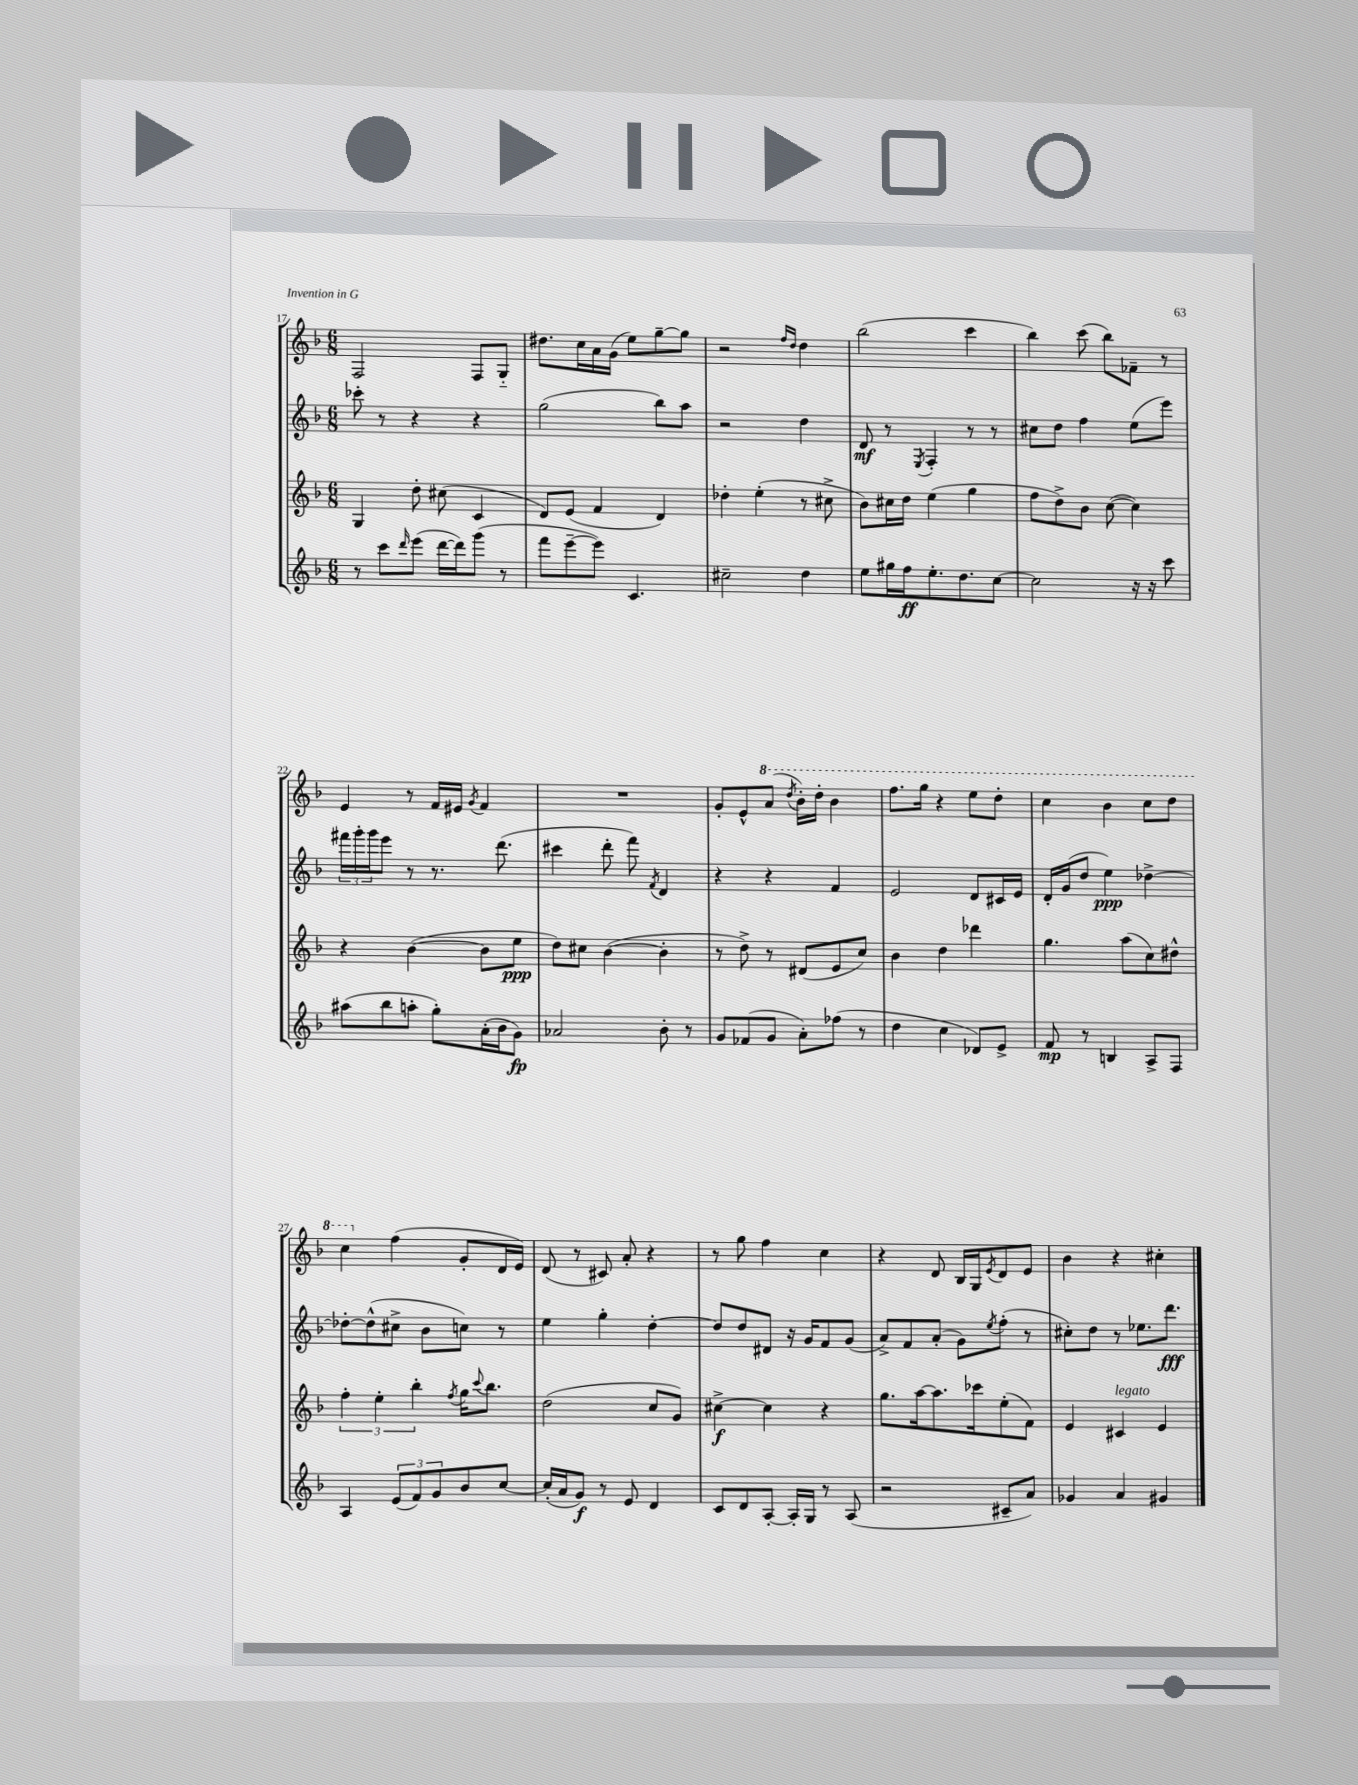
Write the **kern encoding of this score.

**kern	**kern	**kern	**kern
*staff4	*staff3	*staff2	*staff1
*clefG2	*clefG2	*clefG2	*clefG2
*k[b-]	*k[b-]	*k[b-]	*k[b-]
*M6/8	*M6/8	*M6/8	*M6/8
8r	4G/	8ccc-'\	2F/
8ccc\L	.	8r	.
16qqddd/	.	.	.
(8eee\J	8dd'\	4r	.
[16ddd\LL	(8cc#\	.	.
16ddd\]J)	.	.	.
(8ggg\J	4c/	4r	8F/L
8r	.	.	8G'~/J
=	=	=	=
8fff\L	8d/L)	(2gg\	8.dd#\L
[8eee~\	(8e/J	.	.
.	.	.	16cc\L
8eee\]J)	4f/	.	16a\
.	.	.	(16g\JJ
4.c/	.	.	8ee\L)
.	4d/)	8bb-\L)	[8gg~\
.	.	8aa\J	8gg\]J
=	=	=	=
2cc#~\	4dd-'\	2r	2r
.	(4ee'\	.	.
.	.	.	16qqff/LL
.	.	.	16qqdd/JJ
4dd\	8r	4dd\	4dd\
.	8cc#^\	.	.
=	=	=	=
8ee\L	8b-\L)	8d/	(2bb-\
16gg#\L	16cc#\L	8r	.
16ff\J	16dd\JJ	.	.
.	.	8qE/	.
8.ee'\	(4ee\	4F'/	.
8.dd\	.	.	.
.	4gg\	8r	4ccc\
[8cc\J	.	8r	.
=	=	=	=
2cc\]	8ff\L	8cc#\L	4bb-\)
.	8dd^\)	8dd\J	.
.	8b-\J	4ff\	(8ccc\
.	([8cc\	.	8bb-\L)
16r	4cc\])	(8ee\L	8f-~\J
16r	.	.	.
8ccc\	.	8eee\J)	8r
=	=	=	=
(8aa#\L	4r	24fff#\LL	4e/
.	.	24ggg'\	.
.	.	24ggg\J	.
8bb-\	.	8eee\J	.
8aa'\J	([4b-\	8r	8r
8gg'\L)	.	8.r	16f/LL
.	.	.	16e#/JJ
.	.	.	8qg/
(16a'\L	8b-\]L	.	4f/
16b-\J	.	(8.ddd\	.
8g\J)	8ee\J	.	.
=	=	=	=
2a-/	8dd\L)	4ccc#\	2.r
.	8cc#\J	.	.
.	([4b-\	8ddd'\	.
.	.	8fff\)	.
.	.	8qf/	.
8b-'\	4b-'\]	4d/	.
8r	.	.	.
=	=	=	=
8g/L	8r	4r	8g'/L
(8f-/	8dd^\)	.	8e^^/
8g/J	8r	4r	(8aa/J
.	.	.	8qddd/
8a'\L)	(8d#/L	.	16bb-'\LL)
.	.	.	16ddd'\JJ
(8ff-\J	8e/	4f/	4bb-\
8r	8cc/J)	.	.
=	=	=	=
4dd\	4b-\	2e/	8.fff\L
.	.	.	16ggg\Jk
4cc\	4dd\	.	4r
8d-/L)	4ddd-\	8d/L	8eee\L
8e^/J	.	16c#/L	8ddd'\J
.	.	16e/JJ	.
=	=	=	=
8f/	4.gg\	16d'/LL	4ccc\
.	.	(16g/J	.
8r	.	8dd/J	.
4B/	.	4ee\)	4bb-\
.	(8aa\L	.	.
8A^/L	8cc\)	[4dd-^\	8ccc\L
8F/J	8dd#^^\J	.	8ddd\J
=	=	=	=
4A/	6ff'\	8dd-'\_L	4ccc\
.	.	(8dd-^^\]	.
.	6ee'\	.	.
(12e/L	.	8cc#^\J	(4ff\
12f/)	6bb-'\	.	.
.	.	8b-\L	.
12g/	.	.	.
.	8qff/	.	.
8b-/	16gg\LK	8cc\J)	8g'/L
.	8qqccc/	.	.
.	8.bb-\J	.	.
[8cc/J	.	8r	16d/L
.	.	.	16e/JJ)
=	=	=	=
(16cc'/]LL	(2dd\	4ee\	(8d/
16a/J	.	.	.
8g/J)	.	.	8r
8r	.	4gg'\	8c#/)
8e/	.	.	8a'/
4d/	8cc/L	[4dd'\	4r
.	8g/J)	.	.
=	=	=	=
8c/L	[4cc#^\	8dd/]L	8r
8d/	.	8dd/	8gg\
[8A'/J	4cc#\]	8d#/J	4ff\
16A'/]LL	.	16r	.
16G/JJ	.	16g/LK	.
8r	4r	8f/	4cc\
(8A/	.	(8g/J	.
=	=	=	=
2r	8.gg\L	8a^/L)	4r
.	.	8f/	.
.	[16aa\k	.	.
.	8.aa\]	(8a'/J	8d/
.	.	8g\L)	16B-/LL
.	16ccc-\k	.	16G/J
.	.	8qee/	8qe/
8c#~/L	(8ee'\	(8ff'\J	8d/
8a/J)	8f\J)	8r	8e/J
=	=	=	=
4g-/	4e/	8cc#'\L)	4b-\
.	.	8dd\J	.
4a/	4c#/	8r	4r
.	.	8.ee-\L	.
4g#/	4e/	.	4cc#'\
.	.	8.ddd\J	.
==	==	==	==
*-	*-	*-	*-
